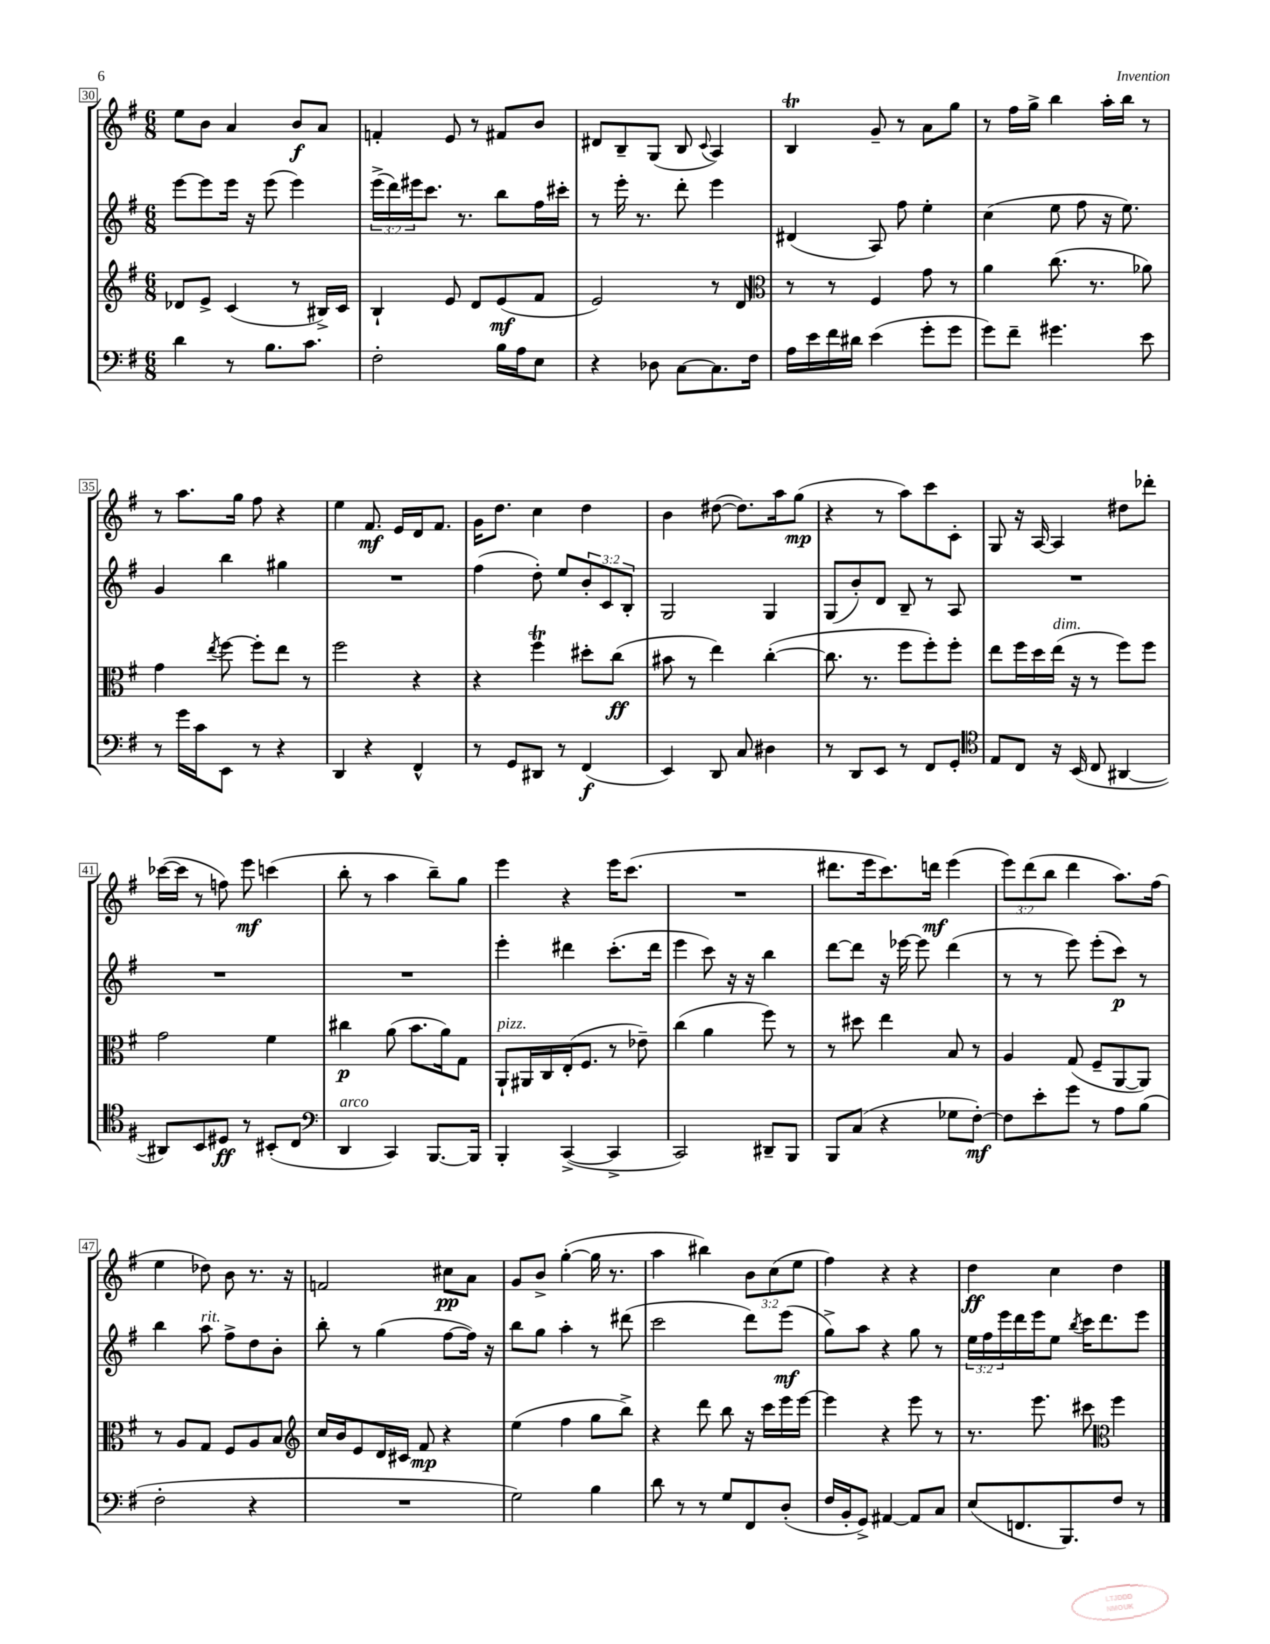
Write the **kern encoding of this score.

**kern	**kern	**kern	**kern
*staff4	*staff3	*staff2	*staff1
*clefF4	*clefG2	*clefG2	*clefG2
*k[f#]	*k[f#]	*k[f#]	*k[f#]
*M6/8	*M6/8	*M6/8	*M6/8
4d	8d-	[8eee	8ee
.	8e^	8eee]	8b
8r	(4c	16eee	4a
.	.	16r	.
8.B	.	(8eee	.
.	8r	4eee)	8b
8.c	.	.	.
.	16B#^)	.	8a
.	16c	.	.
=	=	=	=
2F#'	4B`	(24eee^	4f'
.	.	24ddd)	.
.	.	24eee#	.
.	.	8.ccc	.
.	8e	.	8e
.	.	8.r	.
.	8d	.	8r
16B	(8e	8bb	8f#
16A	.	.	.
8E	8f#	16ff#	8b
.	.	16ccc#'	.
=	=	=	=
4r	2e)	8r	8d#
.	.	16eee'	8B~
.	.	8.r	.
8D-	.	.	(8G
[8C	.	8ddd'	8B
.	.	.	8qqc
8.C]	8r	4eee	4A)
.	8d	.	.
16F#	.	.	.
=	=	=	=
*	*clefC3	*	*
16A	8r	(4d#	4B
16e	.	.	.
16f#	8r	.	.
16d#	.	.	.
(4e	4F#	8A)	8g~
.	.	8ff#	8r
8g'	8g	4ee'	8a
8g	8r	.	8gg
=	=	=	=
8g)	4a	(4cc	8r
8f#~	.	.	16ff#
.	.	.	16gg^
4.g#	(8.cc	8ee	4bb
.	.	8ff#	.
.	8.r	.	.
.	.	16r	16aa'
.	.	8.ee)	16bb
8e	8a-)	.	8r
=	=	=	=
8r	4g	4g	8r
16g	.	.	8.aa
16c	.	.	.
.	8qee	.	.
8EE	[8ff#	4bb	.
.	.	.	16gg
8r	8ff#']	.	8ff#
4r	8ee	4gg#	4r
.	8r	.	.
=	=	=	=
4DD	2ff#	2.r	4ee
4r	.	.	8.f#
.	.	.	16e
4FF#^^	4r	.	16d
.	.	.	8.f#
=	=	=	=
8r	4r	(4ff#	16g
.	.	.	8.dd
8GG	.	.	.
8DD#	4ff#	8dd')	4cc
8r	.	8ee	.
(4FF#	8dd#'	12b'	4dd
.	.	12c	.
.	(8cc	.	.
.	.	12B'	.
=	=	=	=
4EE)	8b#	2G	4b
.	8r	.	.
8DD	4ee)	.	([8dd#
8C	.	.	8.dd#])
4D#	([4cc'	4G	.
.	.	.	16aa
.	.	.	(8gg
=	=	=	=
8r	8.cc]	(8G	4r
8DD	.	8b')	.
.	8.r	.	.
8EE	.	8d	8r
8r	8ff#	8B~	8aa)
8FF#	8ff#')	8r	8ccc
8GG'	8ff#'	8A	8c'
=	=	=	=
*clefC4	*	*	*
8E	8ee	2.r	8G
8C	16ff#	.	16r
.	16dd	.	[16A
16r	(16ee	.	4A]
(16BB	16r	.	.
8C	8r	.	.
[4AA#	8ff#)	.	8dd#
.	8ff#	.	8ddd-'
=	=	=	=
8AA#])	2g	2.r	([16ccc-
.	.	.	16ccc-]
8BB	.	.	8r
8D#	.	.	8ff)
8r	.	.	8eee
(8BB#'	4f#	.	(4ccc
8C	.	.	.
=	=	=	=
*clefF4	*	*	*
4DD	4cc#	2.r	8bb'
.	.	.	8r
4CC)	(8a	.	4aa
.	8.b	.	.
[8.BBB	.	.	8bb~)
.	16a)	.	.
.	8G	.	8gg
16BBB]	.	.	.
=	=	=	=
4BBB'	8AA`	4eee'	4eee
.	16AA#	.	.
.	16C	.	.
([4CC^	(16E'	4ddd#	4r
.	8.F#	.	.
4CC^]	8r	(8.ccc'	16eee
.	.	.	(8.ccc
.	8e-~)	.	.
.	.	16ddd#	.
=	=	=	=
2CC)	(4cc	4eee	2.r
.	4a	8ccc)	.
.	.	16r	.
.	.	16r	.
8DD#~	8ff#)	4bb	.
8BBB	8r	.	.
=	=	=	=
8BBB	8r	[8ddd	8.ddd#
(8C	8dd#	8ddd]	.
.	.	.	16eee
4r	4ee	16r	8.ccc)
.	.	[16eee-	.
.	.	8eee-]	.
.	.	.	16ddd
8G-	8B	(4ddd	(4eee
[8F#')	8r	.	.
=	=	=	=
8F#]	4A	8r	12eee)
.	.	.	(12ddd
8e'	.	8r	.
.	.	.	12bb
8g	(8G	8eee)	4ddd
8r	8F#~	(8eee'	.
8A	[8AA	8ccc)	8.aa)
(8B	8AA])	8r	.
.	.	.	(16ff#
=	=	=	=
2F#'	8r	4bb	4ee
.	8A	.	.
.	8G	8aa	8dd-)
.	8F#	8ff#^	8b
4r	8A	8dd	8.r
.	8B	8b'	.
.	.	.	16r
=	=	=	=
*	*clefG2	*	*
2.r	16cc	8bb'	2f
.	16b	.	.
.	8e	8r	.
.	16d	(4gg	.
.	16c#	.	.
.	8f#	.	.
.	4r	[8ff#	8cc#
.	.	16ff#])	8a
.	.	16r	.
=	=	=	=
2G)	(4ee	8bb	8g
.	.	8gg	8b^
.	4ff#	4aa'	([4gg'
4B	8gg	8r	16gg]
.	.	.	8.r
.	8bb^)	(8ddd#	.
=	=	=	=
8d	4r	2ccc	4aa
8r	.	.	.
8r	8ddd	.	4bb#)
8G	8bb	.	.
8FF#	16r	8ddd)	12b
.	16ccc	.	.
.	.	.	(12cc
(8D'	16eee	(8eee	.
.	.	.	12ee
.	[16eee	.	.
=	=	=	=
16F#	4eee]	8gg^)	4ff#)
16BB'	.	.	.
8GG^)	.	8aa	.
[4AA#	4r	4r	4r
8AA#]	8eee	8gg	4r
8C	8r	8r	.
=	=	=	=
(8E	8.r	24ee	4dd
.	.	24ff#	.
.	.	24eee	.
8.FF	.	16ddd	.
.	8.eee	16eee	.
.	.	8ee	4cc
8.BBB)	.	.	.
.	.	8qbb	.
.	8ccc#	16ccc	.
.	.	8.ddd	.
*	*clefC3	*	*
8F#	4ff#	.	4dd
8r	.	8eee	.
==	==	==	==
*-	*-	*-	*-
